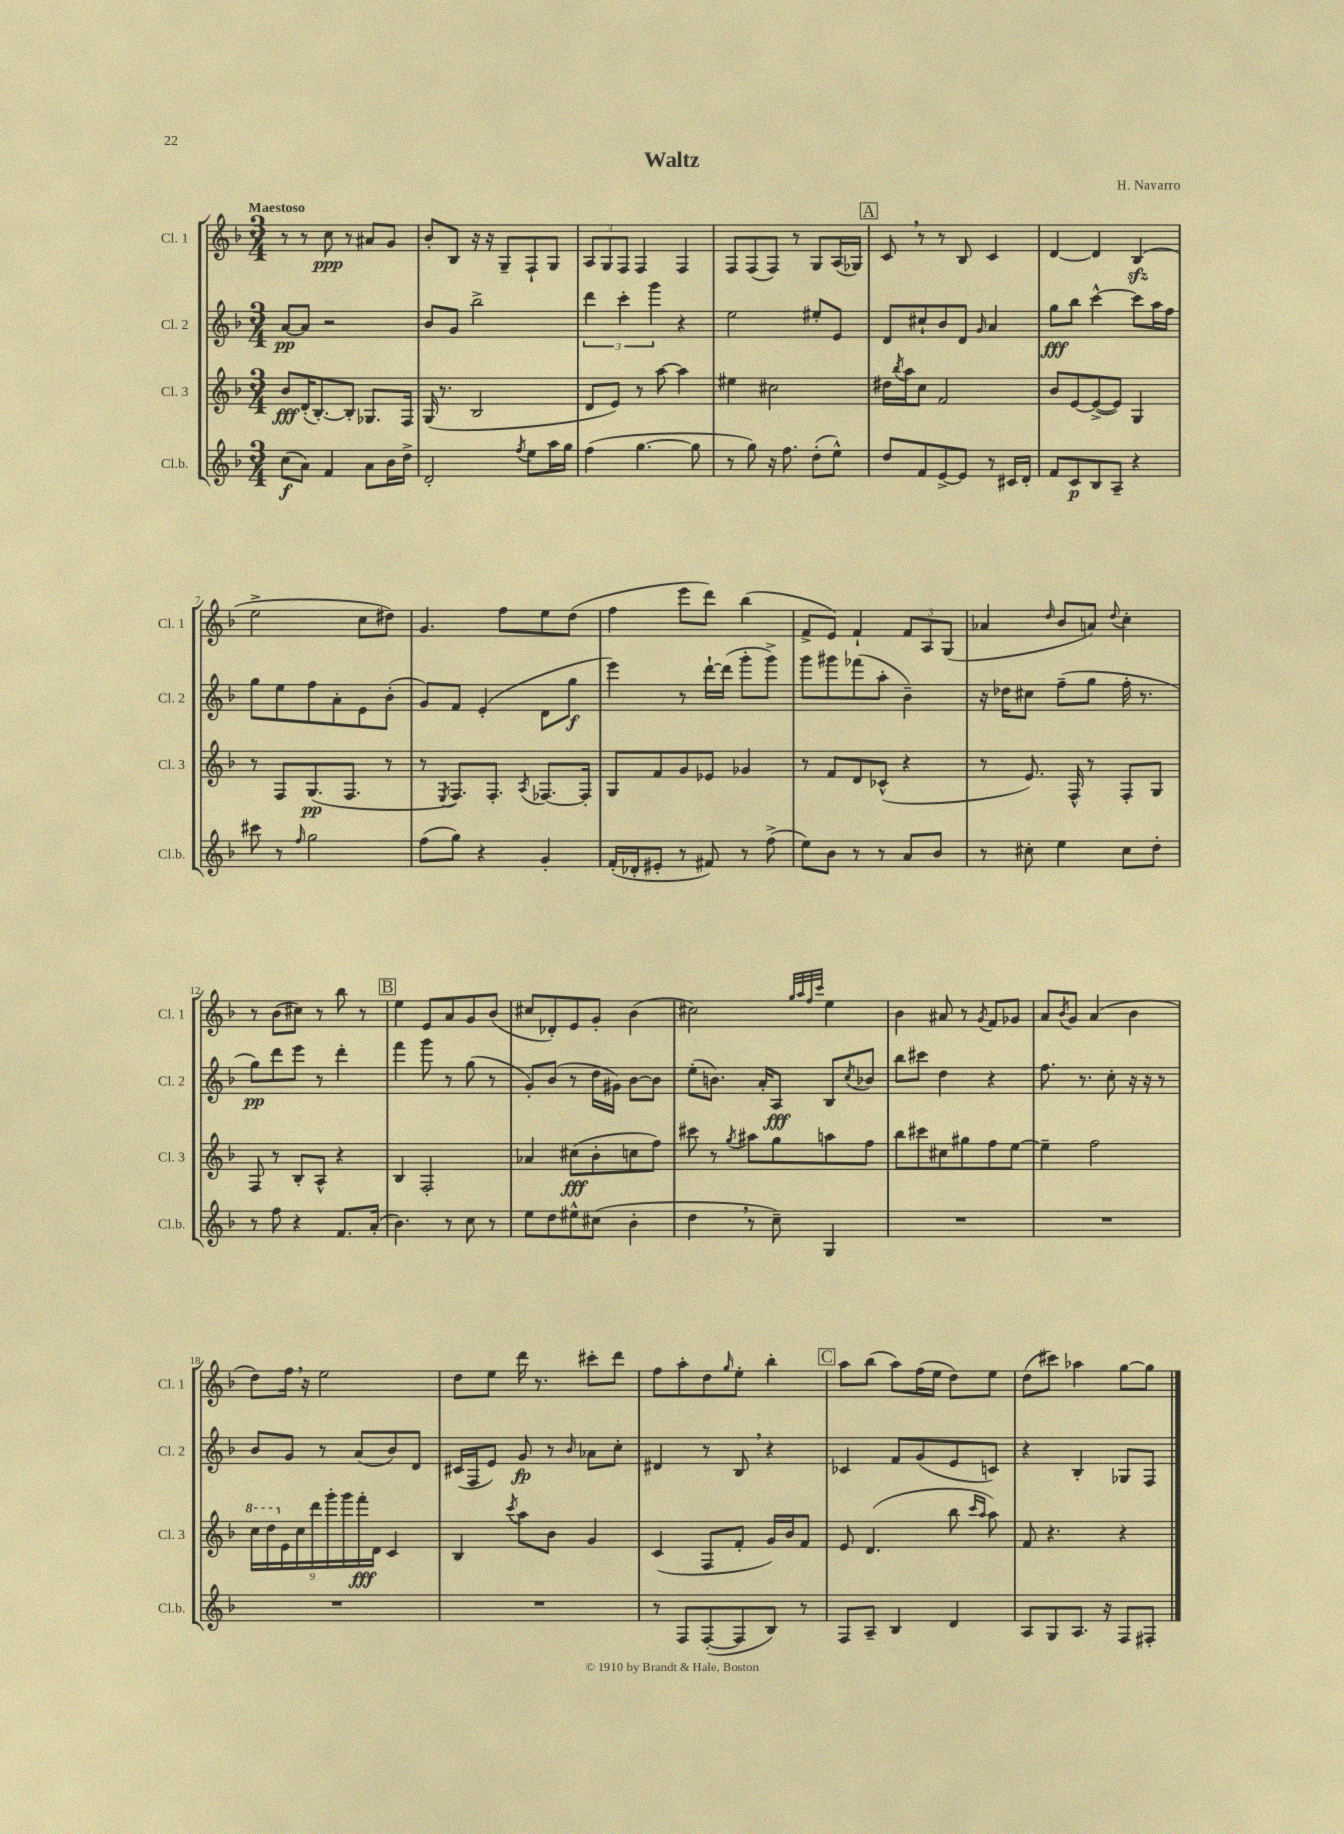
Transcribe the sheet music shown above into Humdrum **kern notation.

**kern	**kern	**kern	**kern
*staff4	*staff3	*staff2	*staff1
*clefG2	*clefG2	*clefG2	*clefG2
*k[b-]	*k[b-]	*k[b-]	*k[b-]
*M3/4	*M3/4	*M3/4	*M3/4
(8cc\L	8b-/L	[8a/L	8r
8a\J)	(16d'/K	8a/]J	8r
.	[8.B-'/)	.	.
4f/	.	2r	8cc\
.	8B-'/]J	.	8r
8a\L	8.G-/L	.	8a#/L
16b-\L	.	.	8g/J
16dd^\JJ	16F/Jk	.	.
=	=	=	=
2d'/	(16G/	8b-/L	8b-'/L
.	8.r	.	.
.	.	8g/J	8B-/J
.	2B-/	2bb-^\	16r
.	.	.	16r
.	.	.	8G~/L
8qff/	.	.	.
8ee\L	.	.	8F`/
16aa\L	.	.	8G/J
16gg\JJ	.	.	.
=	=	=	=
(4ff\	8d/L	6ddd\	12A/L
.	.	.	12G/
.	8e/J)	.	.
.	.	6ccc'\	12F/J
[4.gg\	8r	.	4F/
.	.	6ggg\	.
.	[8aa\	.	.
.	4aa\]	4r	4F/
8gg\]	.	.	.
=	=	=	=
8r	4ee#\	2ee\	8F/L
8gg\)	.	.	(8F/
16r	2cc#\	.	8F/J)
8.ff\	.	.	.
.	.	.	8r
(8dd'\L	.	8ee#'/L	8G/L
8ee^^\J)	.	8e/J	(16A/L
.	.	.	16G-/JJ)
=	=	=	=
8dd/L	16dd#\LL	8d/L	8c/
.	8qbb-/	.	.
.	16aa\J	.	.
8f/	8cc\J	8cc#`/	8r
[8e^/	2f/	8b-/	8r
8e/]J	.	8d/J	8B-/
.	.	16qqg/	.
8r	.	4a/	4c/
16c#/LL	.	.	.
16d'/JJ	.	.	.
=	=	=	=
8f/L	8b-/L	8gg\L	[4d/
8c/	[8e/	8bb-\J	.
8B-/	(8e^/_	[4ccc^^\	4d/]
8A~/J	8e/]J)	.	.
4r	4G/	8ccc\]L	(4B-/
.	.	16aa\L	.
.	.	16ff\JJ	.
=	=	=	=
8ccc#\	8r	8gg\L	2ee^\
8r	8F/L	8ee\	.
16qqff/	.	.	.
2gg\	(8.G/	8ff\	.
.	.	8a'\	.
.	8.F/J	.	.
.	.	8e\	8cc\L
.	8r	(8b-'\J	8dd#\J)
=	=	=	=
(8ff\L	8r	8g/L)	4.g/
.	8qE/	.	.
8gg\J)	8.F/L)	8f/J	.
4r	.	(4e'/	.
.	8.F'/J	.	.
.	.	.	8ff\L
.	8qA/	.	.
4g'/	[8.F-/L	8d\L	8ee\
.	.	8gg\J	(8dd\J
.	16F-'/]Jk	.	.
=	=	=	=
(16f'/LL	8G/L	4eee\)	4ff\
16d-'/J	.	.	.
8e#'/J	8f/	.	.
8r	8g/	8r	8eee\L
8f#/)	8e-/J	[16ddd`\LL	8ddd\J)
.	.	(16ddd\]JJ	.
8r	4g-/	8ggg'\L	(4bb-\
(8ff^\	.	8ggg^\J)	.
=	=	=	=
8ee\L)	8r	8ggg\L	8f^/L
8b-\J	8f/L	8ggg#\	8e/J)
8r	8d/	(8fff-\	4f`/
8r	(8c-^^/J	8aa'\J	.
8a/L	4r	4b-~\)	12f/L
.	.	.	12A/
8b-/J	.	.	.
.	.	.	(12G/J
=	=	=	=
8r	8r	16r	4a-/
.	.	16dd-\LK	.
8cc#'\	8.e/)	8cc#\J	.
.	.	.	16qqdd/
4ee\	.	(8ff~\L	8b-/L
.	16F^^/	.	.
.	8r	8gg\J	8a/J)
.	.	.	8qqdd/
8cc#\L	8F'/L	16ff'\	4cc'\
.	.	8.r	.
8dd'\J	8G/J	.	.
=	=	=	=
8r	8F/	8gg\L)	8r
8ff\	8r	8ddd\	(8b-\L
4r	8B-'/L	8eee\J	8cc#\J)
.	8A^^/J	8r	8r
8.f/L	4r	4ddd'\	8bb-\
.	.	.	8r
(16a'/Jk	.	.	.
=	=	=	=
4.b-\)	4B-/	4fff\	4ee\
.	2F'/	8ggg\	8e/L
8r	.	8r	8a/
8cc\	.	(8gg\	8g/
8r	.	8r	(8b-/J
=	=	=	=
8ee\L	4a-/	8g'/L)	8cc#/L
8dd\	.	(8b-/J	8d-'/)
8ee#^^\	(8cc#\L	8r	8e/
(8cc#\J	8b-'\	16dd\LL	8g'/J
.	.	16g#\JJ)	.
4b-'\	8cc\	[8b-\L	(4b-\
.	8ff\J)	8b-\]J	.
=	=	=	=
4dd\	8ccc#\	(8ee'\L	2cc#\)
.	8r	8.b\J)	.
.	8qgg/	.	.
8r	8aa#\L	.	.
.	.	16a'/LK	.
8cc~\)	8gg\	8A/J	.
.	.	.	32qqgg/LLL
.	.	.	32qqaa/
.	.	.	32qqff/
.	.	.	32qqccc/JJJ
4G/	8aa\	8B-/L	4ee\
.	.	8qcc/	.
.	8ff\J	8b-/J	.
=	=	=	=
2.r	8bb-\L	8bb-\L	4b-\
.	8ccc#\	8ccc#\J	.
.	8cc#\	4dd\	8a#/
.	8gg#\	.	8r
.	.	.	8qg/
.	8ff\	4r	8f/L
.	[8ee\J	.	8g-/J
=	=	=	=
2.r	4ee~\]	8.ff\	8a/L
.	.	.	8qb-/
.	.	.	8g/J
.	.	8.r	.
.	2ff\	.	(4a/
.	.	8cc'\	.
.	.	16r	4b-\
.	.	16r	.
.	.	8r	.
=	=	=	=
2.r	18ccc\LL	8b-/L	8dd\L)
.	18ddd\	.	.
.	18e\	.	.
.	.	8g/J	16ff\Jk
.	18cc\	.	.
.	.	.	16r
.	18ddd\	.	.
.	.	8r	2ee\
.	18ggg'\	.	.
.	18ggg\	.	.
.	.	(8a/L	.
.	18fff'\	.	.
.	18d\JJ	.	.
.	4c/	8b-/)	.
.	.	8d/J	.
=	=	=	=
2.r	4B-/	(16c#/LL	8dd\L
.	.	16F/J	.
.	.	8e/J)	8ee\J
.	8qccc/	.	.
.	8aa\L	8g/	16ddd\
.	.	.	8.r
.	8b-\J	8r	.
.	.	16qqb-/	.
.	4g/	8a-\L	8ccc#'\L
.	.	8cc'\J	8ddd\J
=	=	=	=
8r	(4c/	4d#/	8ff\L
8F/L	.	.	8aa'\
([8F'/	8F/L	8r	8dd\
.	.	.	16qqgg/
8F/]	8f'/J	8B-/	8ee'\J
8B-/J)	16g/LL)	4r	4bb-'\
.	16b-/J	.	.
8r	8f/J	.	.
=	=	=	=
8F/L	8e/	4c-/	8aa\L
8A~/J	(4.d/	.	(8bb-\J
4B-/	.	8f/L	8aa\L)
.	.	(8g/	(16ff\L
.	.	.	16ee\JJ
4d/	8bb-\	8e/	8dd\L)
.	16qqccc/LL	.	.
.	16qqaa/JJ	.	.
.	8aa\)	8c/J)	8ee\J
=	=	=	=
8A/L	8f/	4r	(8dd\L
8G/	4.r	.	8ccc#\J)
8.A/J	.	4B-'/	4aa-\
16r	.	.	.
8F/L	4r	8G-/L	[8gg\L
8F#'/J	.	8F/J	8gg\]J
==	==	==	==
*-	*-	*-	*-
